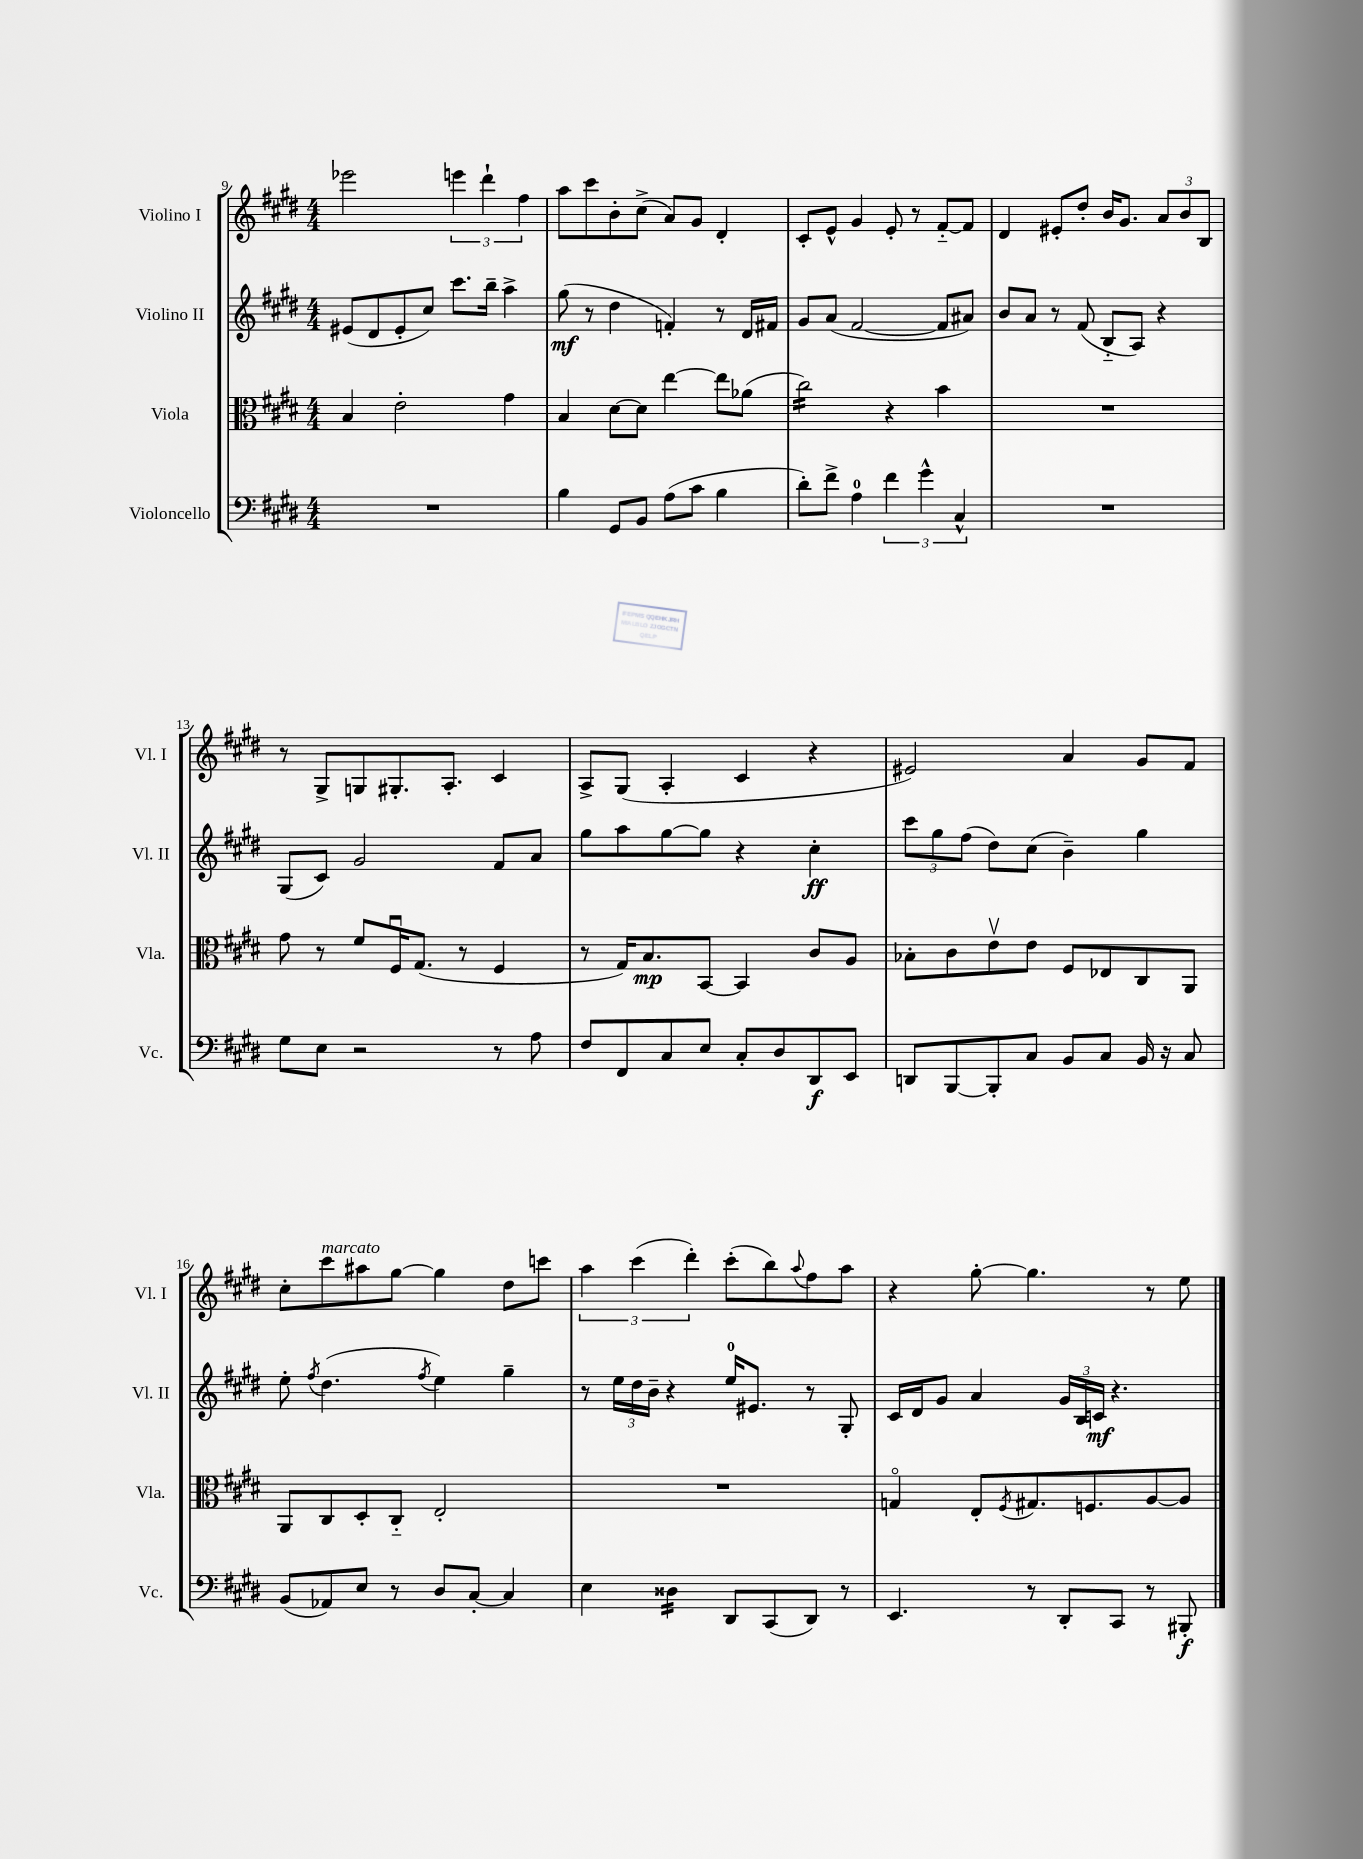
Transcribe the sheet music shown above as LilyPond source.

<<
\new StaffGroup <<
\new Staff = "s0" \with { instrumentName = "Violino I" shortInstrumentName = "Vl. I" } {
    \clef treble \key e \major \numericTimeSignature \time 4/4
    ees'''2 \tuplet 3/2 { e'''4 dis'''4-! fis''4 } |
    a''8 cis'''8 b'8-. cis''8->( a'8) gis'8 dis'4-. |
    cis'8-. e'8-^ gis'4 e'8-. r8 fis'8~-_ fis'8 |
    dis'4 eis'8-. dis''8-. b'16 gis'8. \tuplet 3/2 { a'8 b'8 b8 } |
    r8 gis8-> g8 gis8.-. a8.-. cis'4 |
    a8-> gis8( a4-. cis'4 r4 |
    eis'2) a'4 gis'8 fis'8 |
    cis''8-. cis'''8^\markup { \italic "marcato" } ais''8 gis''8~ gis''4 dis''8 c'''8 |
    \tuplet 3/2 { a''4 cis'''4( dis'''4-.) } cis'''8-.( b''8) \appoggiatura { a''8 } fis''8 a''8 |
    r4 gis''8~-. gis''4. r8 e''8 \bar "|." |
}
\new Staff = "s1" \with { instrumentName = "Violino II" shortInstrumentName = "Vl. II" } {
    \clef treble \key e \major \numericTimeSignature \time 4/4
    eis'8( dis'8 eis'8-. cis''8) cis'''8. b''16-- a''4-> |
    gis''8\mf( r8 dis''4 f'4-.) r8 dis'16 fis'16 |
    gis'8 a'8( fis'2~ fis'8 ais'8) |
    b'8 a'8 r8 fis'8( b8-_ a8) r4 |
    gis8( cis'8) gis'2 fis'8 a'8 |
    gis''8 a''8 gis''8~ gis''8 r4 cis''4-.\ff |
    \tuplet 3/2 { cis'''8 gis''8 fis''8( } dis''8) cis''8( b'4--) gis''4 |
    e''8-. \acciaccatura { fis''8 } dis''4.( \acciaccatura { fis''8 } e''4) gis''4-- |
    r8 \tuplet 3/2 { e''16 dis''16 b'16-- } r4 e''16-0 eis'8. r8 gis8-. |
    cis'16 dis'16 gis'8 a'4 \tuplet 3/2 { gis'16 b16 c'16\mf } r4. \bar "|." |
}
\new Staff = "s2" \with { instrumentName = "Viola" shortInstrumentName = "Vla." } {
    \clef alto \key e \major \numericTimeSignature \time 4/4
    b4 e'2-. gis'4 |
    b4 dis'8~ dis'8 e''4~ e''8 aes'8( |
    cis''2:16) r4 b'4 |
    R1 |
    gis'8 r8 fis'8 fis16\downbow gis8.( r8 fis4 |
    r8 gis16) b8.\mp b,8~ b,4 cis'8 a8 |
    bes8-. cis'8 e'8\upbow e'8 fis8 ees8 cis8 a,8 |
    a,8 cis8 dis8-. cis8-_ e2-. |
    R1 |
    g4\flageolet e8-. \acciaccatura { fis8 } gis8. f8. a8~ a8 \bar "|." |
}
\new Staff = "s3" \with { instrumentName = "Violoncello" shortInstrumentName = "Vc." } {
    \clef bass \key e \major \numericTimeSignature \time 4/4
    R1 |
    b4 gis,8 b,8 a8( cis'8 b4 |
    dis'8-.) fis'8-> a4-0 \tuplet 3/2 { fis'4 gis'4-^ cis4-^ } |
    R1 |
    gis8 e8 r2 r8 a8 |
    fis8 fis,8 cis8 e8 cis8-. dis8 dis,8\f e,8 |
    d,8 b,,8~ b,,8-. cis8 b,8 cis8 b,16 r16 cis8 |
    b,8( aes,8) e8 r8 dis8 cis8~-. cis4 |
    e4 disis4:16 dis,8 cis,8( dis,8) r8 |
    e,4. r8 dis,8-. cis,8 r8 bis,,8-.\f \bar "|." |
}
>>
>>
\layout { \context { \Score currentBarNumber = #9 } }
